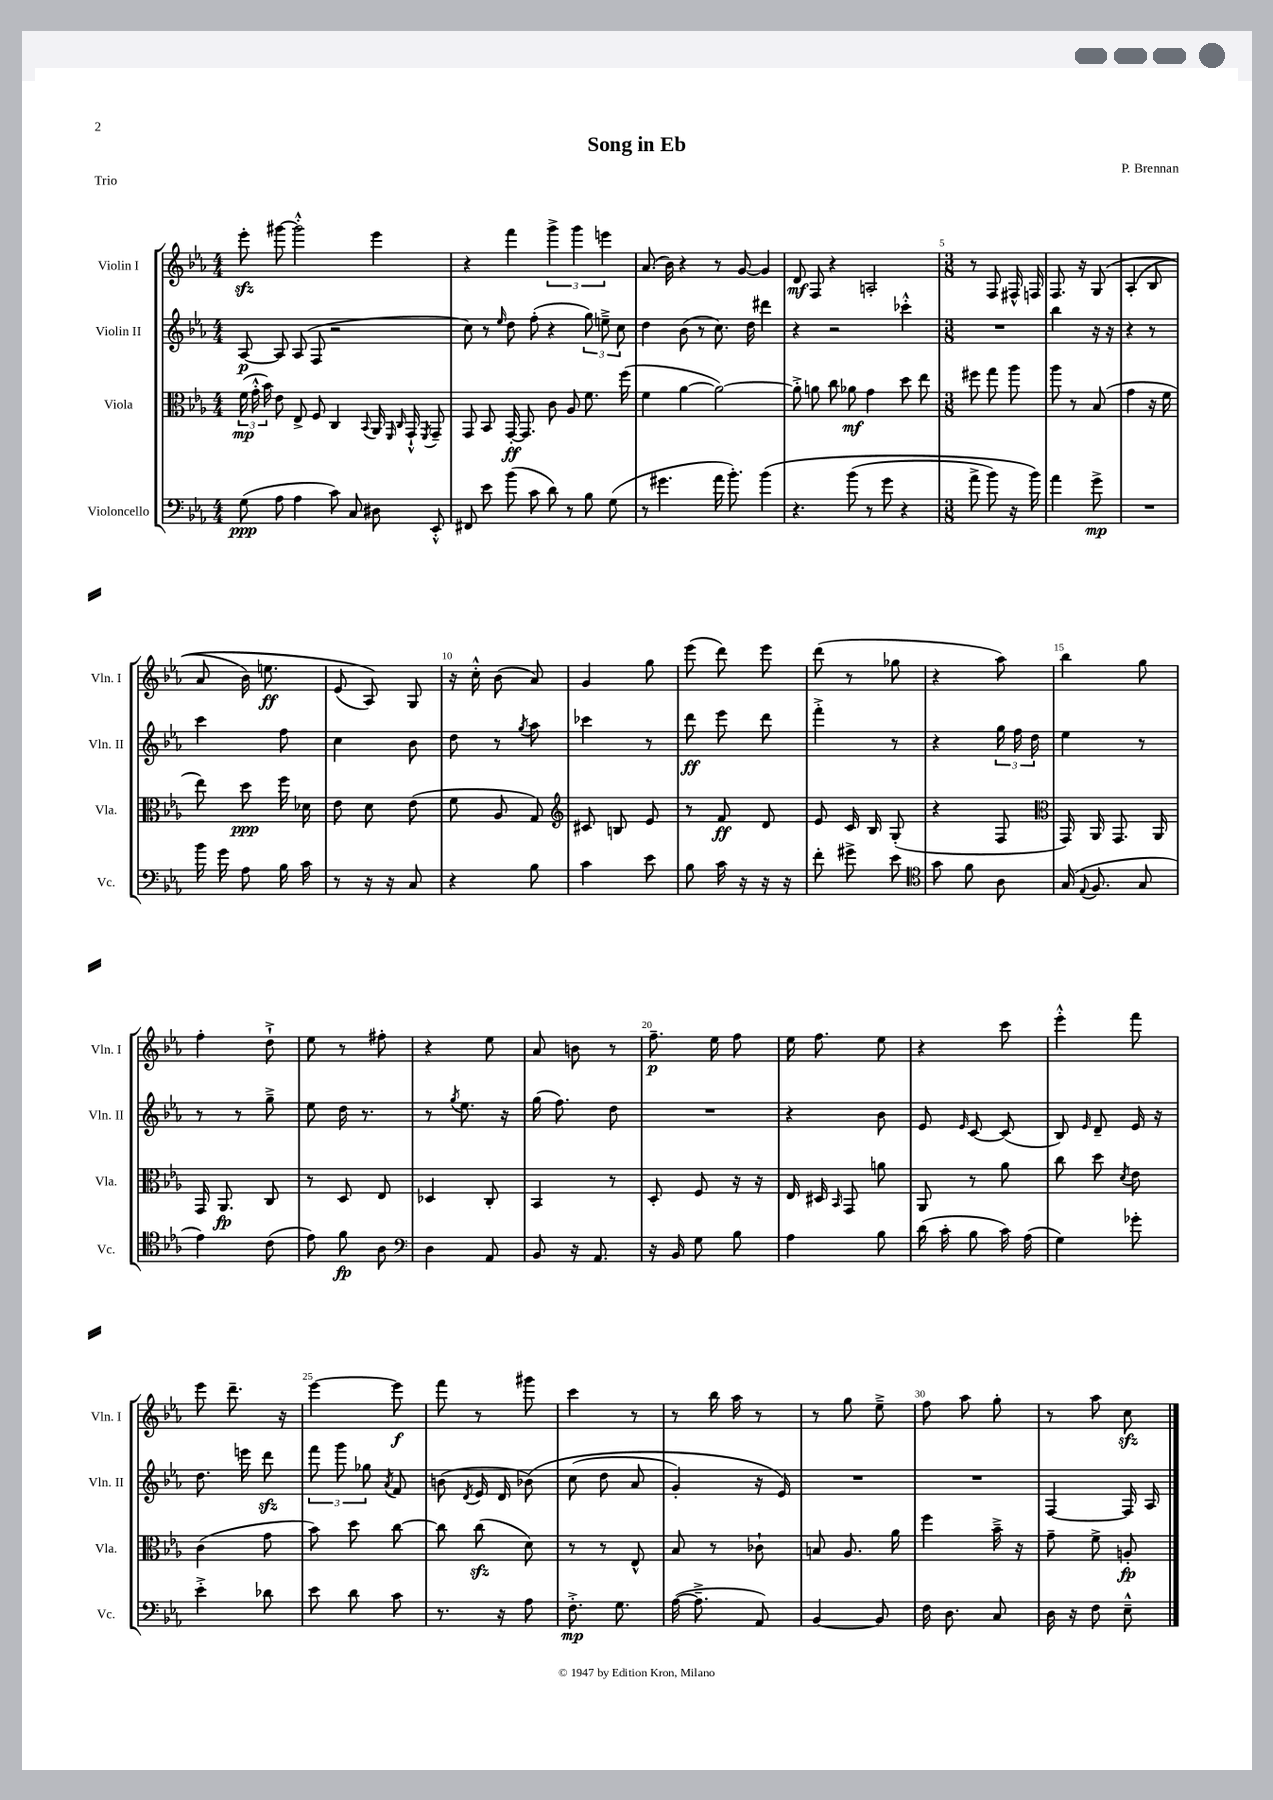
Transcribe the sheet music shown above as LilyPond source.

\header { title = "Song in Eb" composer = "P. Brennan" piece = "Trio" }
<<
\new StaffGroup <<
\new Staff = "s0" \with { instrumentName = "Violin I" shortInstrumentName = "Vln. I" } {
    \clef treble \key ees \major \numericTimeSignature \time 4/4
    \autoBeamOff ees'''8-.\sfz gis'''8~ gis'''2-.-^ ees'''4 |
    r4 f'''4 \tuplet 3/2 { g'''4-> g'''4 e'''4 } |
    aes'8.( bes'16) r4 r8 g'8~ g'4 |
    d'8\mf f8 r4 a2-. |
    \numericTimeSignature \time 3/8 r8 f8 fis16-^ f16 |
    f8. r16 g8\( |
    aes4-.( bes8 |
    aes'8 bes'16) e''8.\ff |
    ees'8( aes8)\) g8 |
    r16 c''16-.-^ bes'8( aes'8) |
    g'4 g''8 |
    ees'''8( d'''8) ees'''8 |
    d'''8( r8 ges''8 |
    r4 aes''8) |
    bes''4 g''8 |
    f''4-. d''8-!-> |
    ees''8 r8 fis''8-. |
    r4 ees''8 |
    aes'8 b'8 r8 |
    f''8.--\p ees''16 f''8 |
    ees''16 f''8. ees''8 |
    r4 c'''8 |
    ees'''4-.-^ f'''8 |
    ees'''8 d'''8.-- r16 |
    ees'''4~ ees'''8\f |
    f'''8 r8 gis'''8 |
    c'''4 r8 |
    r8 bes''16 aes''16 r8 |
    r8 g''8 ees''8---> |
    f''8 aes''8 g''8-. |
    r8 aes''8 c''8\sfz \bar "|." |
}
\new Staff = "s1" \with { instrumentName = "Violin II" shortInstrumentName = "Vln. II" } {
    \clef treble \key ees \major \numericTimeSignature \time 4/4
    \autoBeamOff aes8~\p aes8 aes8( f8 r2 |
    c''8) r8 \grace { ees''16 } d''8 f''8-.( r4 \tuplet 3/2 { g''8) e''8---> c''8 } |
    d''4 bes'8( r8 c''8.) d''16 dis'''4 |
    r4 r2 ces'''4-.-^ |
    \numericTimeSignature \time 3/8 R4. |
    bes''4 r16 r16 |
    r4 r8 |
    c'''4 f''8 |
    c''4 bes'8 |
    d''8 r8 \acciaccatura { g''8 } aes''8 |
    ces'''4 r8 |
    d'''8\ff ees'''8 d'''8 |
    f'''4-.-> r8 |
    r4 \tuplet 3/2 { g''16 f''16 d''16 } |
    ees''4 r8 |
    r8 r8 g''8---> |
    ees''8 d''16 r8. |
    r8 \acciaccatura { g''8 } ees''8. r16 |
    g''16( f''8.) d''8 |
    R4. |
    r4 bes'8 |
    ees'8 \grace { ees'16 } c'8~ c'8( |
    bes8) \grace { ees'16 } d'8-- ees'16 r16 |
    d''8. e'''16 d'''8\sfz |
    \tuplet 3/2 { f'''8 g'''8 ges''8 } \acciaccatura { aes'8 } f'8 |
    b'8( \acciaccatura { d'8 } ees'16 d'16 bes'8)\( |
    c''8( d''8 aes'8 |
    g'4-.) r16 ees'16\) |
    R4. |
    R4. |
    f4~ f16 aes16 \bar "|." |
}
\new Staff = "s2" \with { instrumentName = "Viola" shortInstrumentName = "Vla." } {
    \clef alto \key ees \major \numericTimeSignature \time 4/4
    \autoBeamOff \tuplet 3/2 { f'16\mp( g'16-.-^ bes'16) } ees'8 ees8-> f8 c4 \appoggiatura { bes,8 } aes,16 \grace { f,16 c16 } g,16-!-^ \acciaccatura { f,8 } g,8-- |
    g,8 bes,8 g,16~-.\ff g,8. c'8 aes8 f'8. f''16( |
    f'4 aes'4~ aes'2~) |
    aes'8-.-> a'8 c''8 aes'8\mf g'4 d''8 ees''8 |
    \numericTimeSignature \time 3/8 fis''8 g''8 aes''8 |
    aes''8 r8 bes8( |
    g'4 r16 f'16 |
    ees''8) d''8\ppp f''16 des'16 |
    ees'8 d'8 ees'8( |
    f'8 aes8 g8) |
    \clef treble cis'8 b8 ees'8 |
    r8 f'8\ff d'8 |
    ees'8 c'16 bes16 g8-.( |
    r4 f8 |
    \clef alto g,16) aes,16 g,8. aes,16 |
    g,16 aes,8.\fp c8 |
    r8 d8 ees8 |
    des4 c8-. |
    bes,4 r8 |
    d8-. f8 r16 r16 |
    ees16 dis16 \grace { bes,16 } g,8 a'8 |
    aes,8 r8 aes'8 |
    c''8 d''8 \acciaccatura { d'8 } ees'8 |
    c'4( g'8 |
    bes'8) d''8 c''8~ |
    c''8 c''8\sfz( d'8) |
    r8 r8 ees8-^ |
    bes8 r8 ces'8-! |
    b8 aes8. aes'16 |
    f''4 bes'16---> r16 |
    g'8-- f'8-> a8-.\fp \bar "|." |
}
\new Staff = "s3" \with { instrumentName = "Violoncello" shortInstrumentName = "Vc." } {
    \clef bass \key ees \major \numericTimeSignature \time 4/4
    \autoBeamOff g8\ppp( aes8 aes4 c'8) c8 dis8 ees,8-.-^ |
    fis,8 ees'8 bes'8( c'8 d'8) r8 bes8 g8( |
    r8 gis'4. aes'16 bes'8.-.) bes'4\( |
    r4. bes'8( r8 g'8 r4 |
    \numericTimeSignature \time 3/8 aes'8-> bes'8) r16 bes'16\) |
    aes'4 g'8->\mp |
    R4. |
    bes'16 g'16 aes8 bes16 c'16 |
    r8 r16 r16 c8 |
    r4 bes8 |
    c'4 ees'8 |
    bes8 c'16 r16 r16 r16 |
    f'8-. gis'8-> ees'8 |
    \clef tenor g'8 f'8 aes8 |
    g16( \appoggiatura { ees8 } f8. g8 |
    ees'4) c'8( |
    ees'8) f'8\fp aes8 |
    \clef bass d4 aes,8 |
    bes,8 r16 aes,8. |
    r16 bes,16 g8 bes8 |
    aes4 bes8 |
    d'16( c'16-. bes8 c'16) aes16( |
    g4) ges'8-. |
    ees'4-.-> des'8 |
    ees'8 d'8 c'8 |
    r8. r16 aes8 |
    f8.-.->\mp g8. |
    aes16~( aes8.---> aes,8) |
    bes,4~ bes,8 |
    f16 d8. c8 |
    d16 r16 f8 ees8---^ \bar "|." |
}
>>
>>
\layout { \context { \Score \override BarNumber.break-visibility = ##(#f #t #t) barNumberVisibility = #(every-nth-bar-number-visible 5) } }
